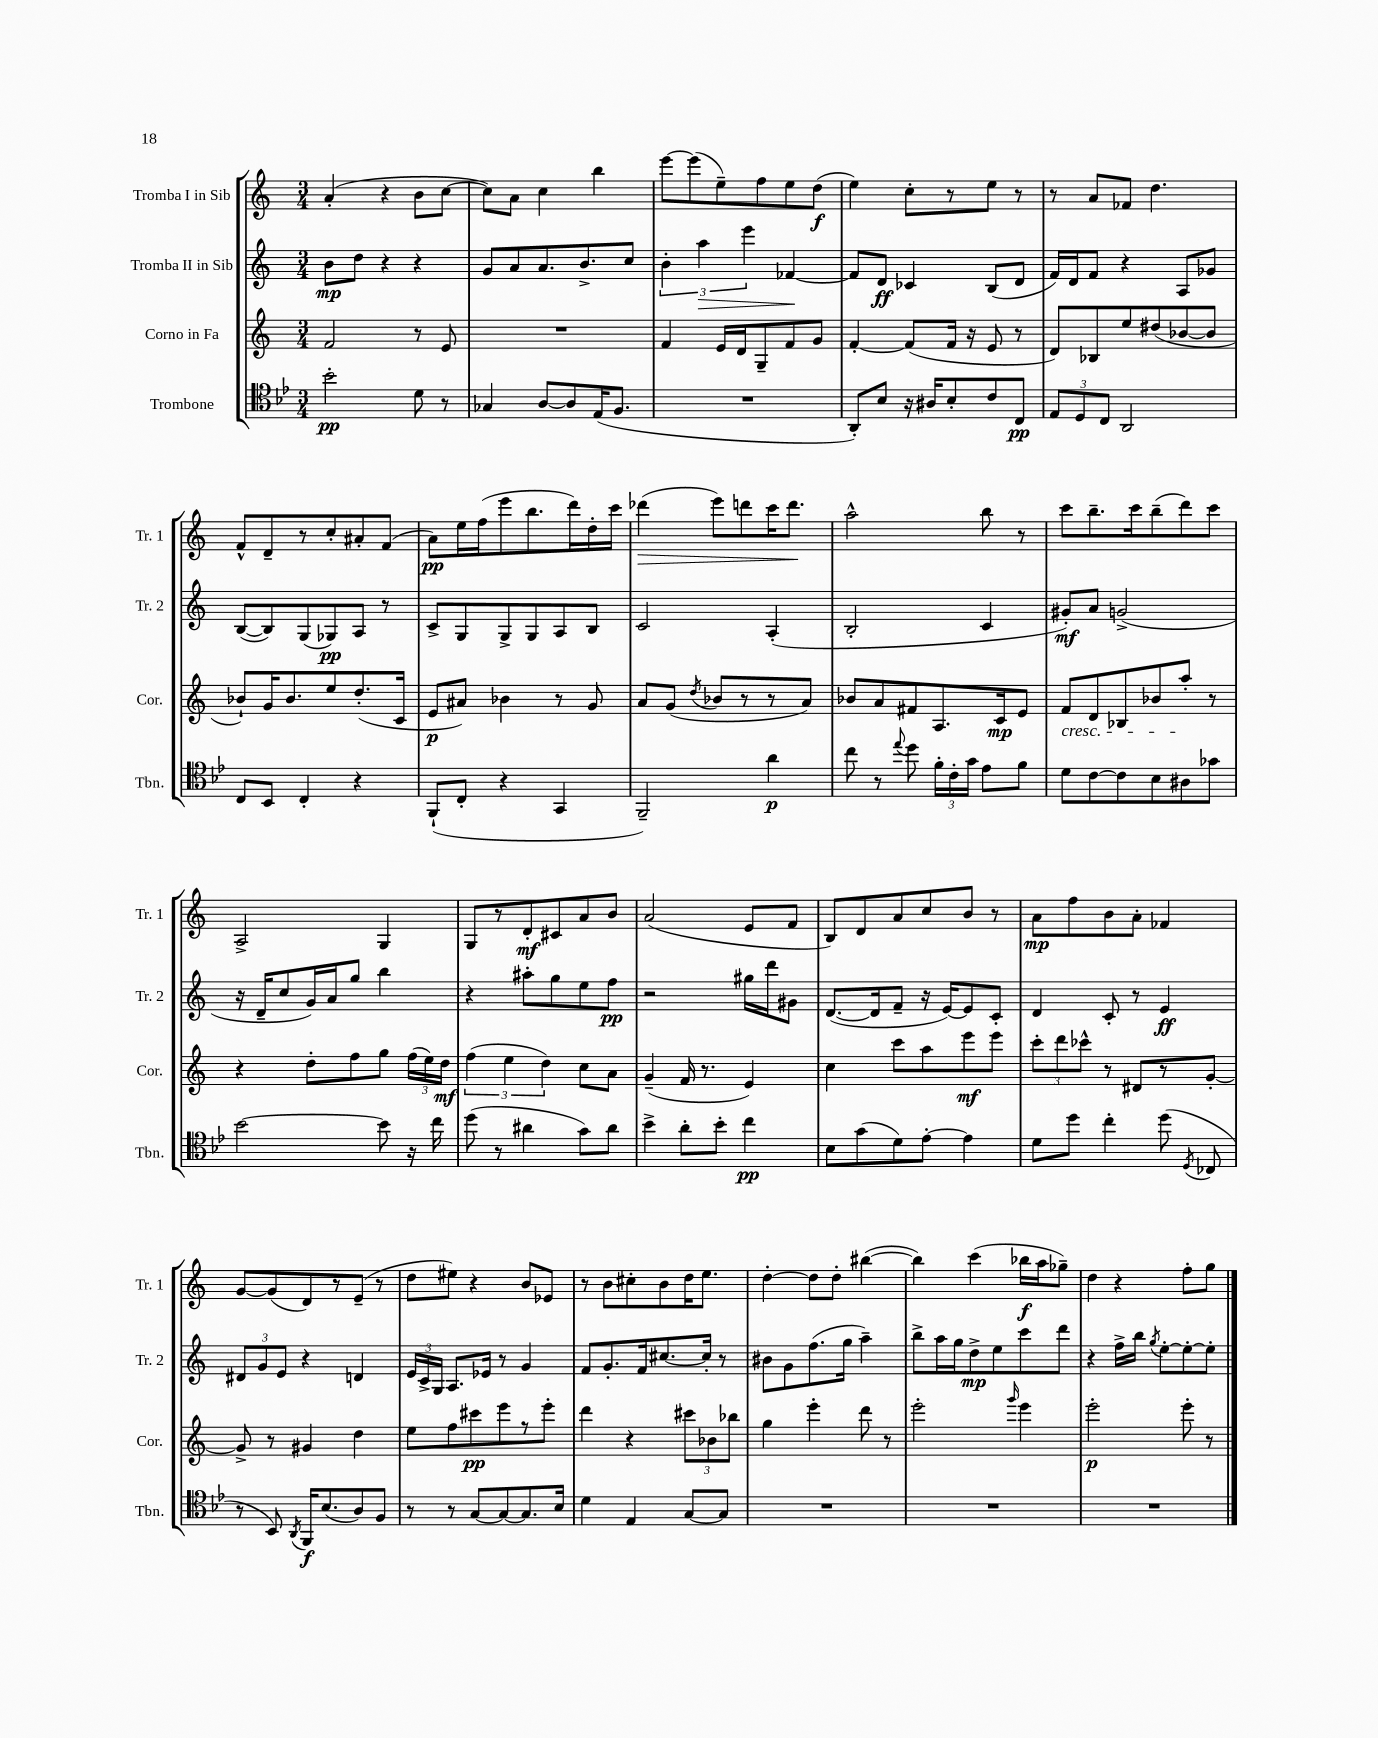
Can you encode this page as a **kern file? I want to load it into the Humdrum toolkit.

**kern	**dynam	**kern	**dynam	**kern	**dynam	**kern	**dynam
*part4	*part4	*part3	*part3	*part2	*part2	*part1	*part1
*staff4	*staff4	*staff3	*staff3	*staff2	*staff2	*staff1	*staff1
*I"Trombone	*	*I"Corno in Fa	*	*I"Tromba II in Sib	*	*I"Tromba I in Sib	*
*I'Tbn.	*	*I'Cor.	*	*I'Tr. 2	*	*I'Tr. 1	*
*clefC4	*	*clefG2	*	*clefG2	*	*clefG2	*
*k[b-e-]	*	*k[]	*	*k[]	*	*k[]	*
*M3/4	*	*M3/4	*	*M3/4	*	*M3/4	*
=1	=1	=1	=1	=1	=1	=1	=1
2b-'\	pp	2f/	.	8b\L	mp	(4a'/	.
.	.	.	.	8dd\J	.	.	.
.	.	.	.	4r	.	4r	.
8d\	.	8r	.	4r	.	8b\L	.
8r	.	8e/	.	.	.	[8cc\J	.
=2	=2	=2	=2	=2	=2	=2	=2
4G-X/	.	2.r	.	8g/L	.	8cc\L])	.
.	.	.	.	8a/	.	8a\J	.
[8A/L	.	.	.	8.a/	.	4cc\	.
8A/]	.	.	.	.	.	.	.
.	.	.	.	8.b^/	.	.	.
(16E-/K	.	.	.	.	.	4bb\	.
8.F/J	.	.	.	.	.	.	.
.	.	.	.	8cc/J	.	.	.
=3	=3	=3	=3	=3	=3	=3	=3
2.r	.	4f/	.	6b'\	.	[8eee\L	.
.	.	.	.	.	.	(8eee\]	.
!	!	!	!	!	!LO:HP:b	!	!
.	.	.	.	6aa\	>	.	.
.	.	16e/LL	.	.	.	8ee~\)	.
.	.	16d/J	.	.	.	.	.
.	.	.	.	6eee\	.	.	.
.	.	8G~/	.	.	.	8ff\	.
.	.	8f/	.	[4f-X/	.	8ee\	.
.	.	8g/J	.	.	.	(8dd\J	f
.	.	.	.	.	]	.	.
=4	=4	=4	=4	=4	=4	=4	=4
8AA'/L)	.	[4f'/	.	8f-/L]	.	4ee\)	.
8B-/J	.	.	.	8d/J	ff	.	.
16r	.	(8f/L]	.	4c-X/	.	8cc'\L	.
16A#X/KL	.	.	.	.	.	.	.
8B-'/	.	16f/Jk	.	.	.	8r	.
.	.	16r	.	.	.	.	.
8c/	.	8e/	.	(8B/L	.	8ee\J	.
8C/J	pp	8r	.	8d/J	.	8r	.
=5	=5	=5	=5	=5	=5	=5	=5
12E-/L	.	8d/L)	.	16f/LL)	.	8r	.
.	.	.	.	16d/J	.	.	.
12D/	.	.	.	.	.	.	.
.	.	8B-X/	.	8f/J	.	8a/L	.
12C/J	.	.	.	.	.	.	.
2AA/	.	8ee/	.	4r	.	8f-X/J	.
.	.	(8dd#X/	.	.	.	4.dd\	.
.	.	[8b-X/	.	8A/L	.	.	.
.	.	8b-/J]	.	8g-X/J	.	.	.
!!LO:LB:g=z
=6	=6	=6	=6	=6	=6	=6	=6
8C/L	.	8b-X`/L)	.	([8B/L	.	8f^^/L	.
8BB-/J	.	16g/K	.	8B/])	.	8d~/	.
.	.	8.b-/	.	.	.	.	.
4C'/	.	.	.	(8G/	.	8r	.
.	.	8ee/	.	8G-X/)	pp	8cc'/	.
4r	.	(8.dd'/	.	8A/J	.	8a#X'/	.
.	.	.	.	8r	.	(8f/J	.
.	.	16c/Jk	.	.	.	.	.
=7	=7	=7	=7	=7	=7	=7	=7
(8FF`/L	.	8e/L	p	8c^/L	.	8a\L)	pp
8C'/J	.	8a#X/J)	.	8G/	.	16ee\L	.
.	.	.	.	.	.	(16ff\J	.
4r	.	4b-X\	.	8G^/	.	8eee\	.
.	.	.	.	8G/	.	8.bb\	.
4GG/	.	8r	.	8A/	.	.	.
.	.	.	.	.	.	16ddd\L)	.
.	.	8g/	.	8B/J	.	16dd'\	.
.	.	.	.	.	.	16ccc\JJ	.
=8	=8	=8	=8	=8	=8	=8	=8
!	!	!	!	!	!	!	!LO:HP:b
2FF~/)	.	8a/L	.	2c/	.	(4ddd-X\	>
.	.	(8g/J	.	.	.	.	.
.	.	8qdd/	.	.	.	.	.
.	.	8b-X/L	.	.	.	8eee\L)	.
.	.	8r	.	.	.	8dddn\	.
4a\	p	8r	.	(4A'/	.	16ccc\K	.
.	.	.	.	.	.	8.ddd\J	.
.	.	8a/J)	.	.	.	.	.
.	.	.	.	.	.	.	]
=9	=9	=9	=9	=9	=9	=9	=9
8cc\	.	8b-X/L	.	2B'/	.	2aa^^\	.
8r	.	8a/	.	.	.	.	.
8qqee-/	.	.	.	.	.	.	.
8dd\	.	8f#X/	.	.	.	.	.
24f'\LL	.	8.A/	.	.	.	.	.
24c'\	.	.	.	.	.	.	.
24g\JJ	.	.	.	.	.	.	.
8e-\L	.	.	.	4c/	.	8bb\	.
.	.	16c/k	mp	.	.	.	.
8f\J	.	8e/J	.	.	.	8r	.
=10	=10	=10	=10	=10	=10	=10	=10
!	!	!LO:TX:b:i:t=cresc.	!	!	!	!	!
8d\L	.	8f/L	.	8g#X'/L)	mf	8ccc\L	.
[8c\	.	8d/	.	8a/J	.	8.bb~\	.
8c\]	.	8B-X/	.	(2gn^/	.	.	.
.	.	.	.	.	.	16ccc\k	.
8B-\	.	8b-X/	.	.	.	(8bb~\	.
8A#X\	.	8aa'/J	.	.	.	8ddd\)	.
8g-X\J	.	8r	.	.	.	8ccc\J	.
!!LO:LB:g=z
=11	=11	=11	=11	=11	=11	=11	=11
[2b-\	.	4r	.	16r	.	2A^/	.
.	.	.	.	16d~/KL	.	.	.
.	.	.	.	8cc/	.	.	.
.	.	8dd'\L	.	16g/L)	.	.	.
.	.	.	.	16a/J	.	.	.
.	.	8ff\	.	8gg/J	.	.	.
8b-\]	.	8gg\J	.	4bb\	.	4G/	.
16r	.	(24ff\LL	.	.	.	.	.
.	.	24ee\)	.	.	.	.	.
16cc\	.	.	.	.	.	.	.
.	.	24dd\JJ	mf	.	.	.	.
=12	=12	=12	=12	=12	=12	=12	=12
(8dd\	.	(6ff\	.	4r	.	8G/L	.
8r	.	.	.	.	.	8r	.
.	.	6ee\	.	.	.	.	.
4a#X\	.	.	.	8aa#X'\L	.	8d'/	mf
.	.	6dd\)	.	.	.	.	.
.	.	.	.	8gg\	.	8c#X/	.
8g\L)	.	8cc\L	.	8ee\	.	8a/	.
8a#\J	.	8a\J	.	8ff\J	pp	8b/J	.
=13	=13	=13	=13	=13	=13	=13	=13
4b-^\	.	(4g~/	.	2r	.	(2a/	.
8a'\L	.	16f/	.	.	.	.	.
.	.	8.r	.	.	.	.	.
8b-'\J	.	.	.	.	.	.	.
4cc\	pp	4e/)	.	16gg#X\LL	.	8e/L	.
.	.	.	.	16ddd\J	.	.	.
.	.	.	.	8g#X\J	.	8f/J	.
=14	=14	=14	=14	=14	=14	=14	=14
8B-\L	.	4cc\	.	([8.d/L	.	8B/L)	.
(8g\	.	.	.	.	.	8d/	.
.	.	.	.	16d/k]	.	.	.
8d\)	.	8ccc\L	.	8f~/J	.	8a/	.
[8e-'\J	.	8aa\	.	16r	.	8cc/	.
.	.	.	.	[16e/KL)	.	.	.
4e-\]	.	8eee\	mf	8e/]	.	8b/J	.
.	.	8eee\J	.	8c'/J	.	8r	.
=15	=15	=15	=15	=15	=15	=15	=15
8d\L	.	12ccc'\L	.	4d/	.	8a\L	mp
.	.	12ddd\	.	.	.	.	.
8dd\J	.	.	.	.	.	8ff\	.
.	.	12ccc-X^^\J	.	.	.	.	.
4cc'\	.	8r	.	8c'/	.	8b\	.
.	.	8d#X/L	.	8r	.	8a'\J	.
(8dd\	.	8r	.	4e/	ff	4f-X/	.
8qD/	.	.	.	.	.	.	.
8C-X/	.	[8g'/J	.	.	.	.	.
!!LO:LB:g=z
=16	=16	=16	=16	=16	=16	=16	=16
8r	.	8g^/]	.	12d#X/L	.	[8g/L	.
.	.	.	.	12g/	.	.	.
8BB-/)	.	8r	.	.	.	(8g/]	.
.	.	.	.	12e/J	.	.	.
8qAA/	.	.	.	.	.	.	.
16FF/KL	f	4g#X/	.	4r	.	8d/)	.
(8.B-/	.	.	.	.	.	.	.
.	.	.	.	.	.	8r	.
8A/)	.	4dd\	.	4dn/	.	(8e~/J	.
8F/J	.	.	.	.	.	8r	.
=17	=17	=17	=17	=17	=17	=17	=17
8r	.	8ee\L	.	24e/LL	.	8dd\L	.
.	.	.	.	24c^/	.	.	.
.	.	.	.	24G/JJ	.	.	.
8r	.	8ff\	.	8.A/L	.	8ee#X\J)	.
[8G/L	.	8ccc#X\	pp	.	.	4r	.
.	.	.	.	16e-X/Jk	.	.	.
8G/_	.	8eee\	.	8r	.	.	.
8.G/]	.	8r	.	4g/	.	8b/L	.
.	.	8eee'\J	.	.	.	8e-X/J	.
16B-/Jk	.	.	.	.	.	.	.
=18	=18	=18	=18	=18	=18	=18	=18
4d\	.	4ddd\	.	8f/L	.	8r	.
.	.	.	.	8.g'/	.	8b\L	.
4E-/	.	4r	.	.	.	8cc#X'\	.
.	.	.	.	16f/k	.	.	.
.	.	.	.	[8.cc#X/	.	8b\	.
[8G/L	.	12ccc#X\L	.	.	.	16dd\K	.
.	.	.	.	16cc#'/Jk]	.	8.ee\J	.
.	.	12b-X\	.	.	.	.	.
8G/J]	.	.	.	8r	.	.	.
.	.	12bb-X\J	.	.	.	.	.
=19	=19	=19	=19	=19	=19	=19	=19
2.r	.	4gg\	.	8b#X\L	.	[4dd'\	.
.	.	.	.	8g\	.	.	.
.	.	4eee'\	.	(8.ff\	.	8dd\L]	.
.	.	.	.	.	.	8dd'\J	.
.	.	.	.	16gg\Jk	.	.	.
.	.	8ddd\	.	4aa~\)	.	([4bb#X\	.
.	.	8r	.	.	.	.	.
=20	=20	=20	=20	=20	=20	=20	=20
2.r	.	2eee'\	.	8bb^\L	.	4bb#\])	.
.	.	.	.	16aa\L	.	.	.
.	.	.	.	16gg\J	.	.	.
.	.	.	.	8dd^\	mp	(4ccc\	.
.	.	.	.	8ee\	.	.	.
.	.	16qqggg/	.	.	.	.	.
.	.	4eee\	.	8ccc\	.	16bb-X\LL	f
.	.	.	.	.	.	16aa\J	.
.	.	.	.	8ddd\J	.	8gg-X~\J)	.
=21	=21	=21	=21	=21	=21	=21	=21
2.r	.	2eee'\	p	4r	.	4dd\	.
.	.	.	.	16ff^\LL	.	4r	.
.	.	.	.	16bb\JJ	.	.	.
.	.	.	.	8qgg/	.	.	.
.	.	.	.	[8ee'\L	.	.	.
.	.	8eee'\	.	8ee'\_	.	8ff'\L	.
.	.	8r	.	8ee'\J]	.	8gg\J	.
==	==	==	==	==	==	==	==
*-	*-	*-	*-	*-	*-	*-	*-
